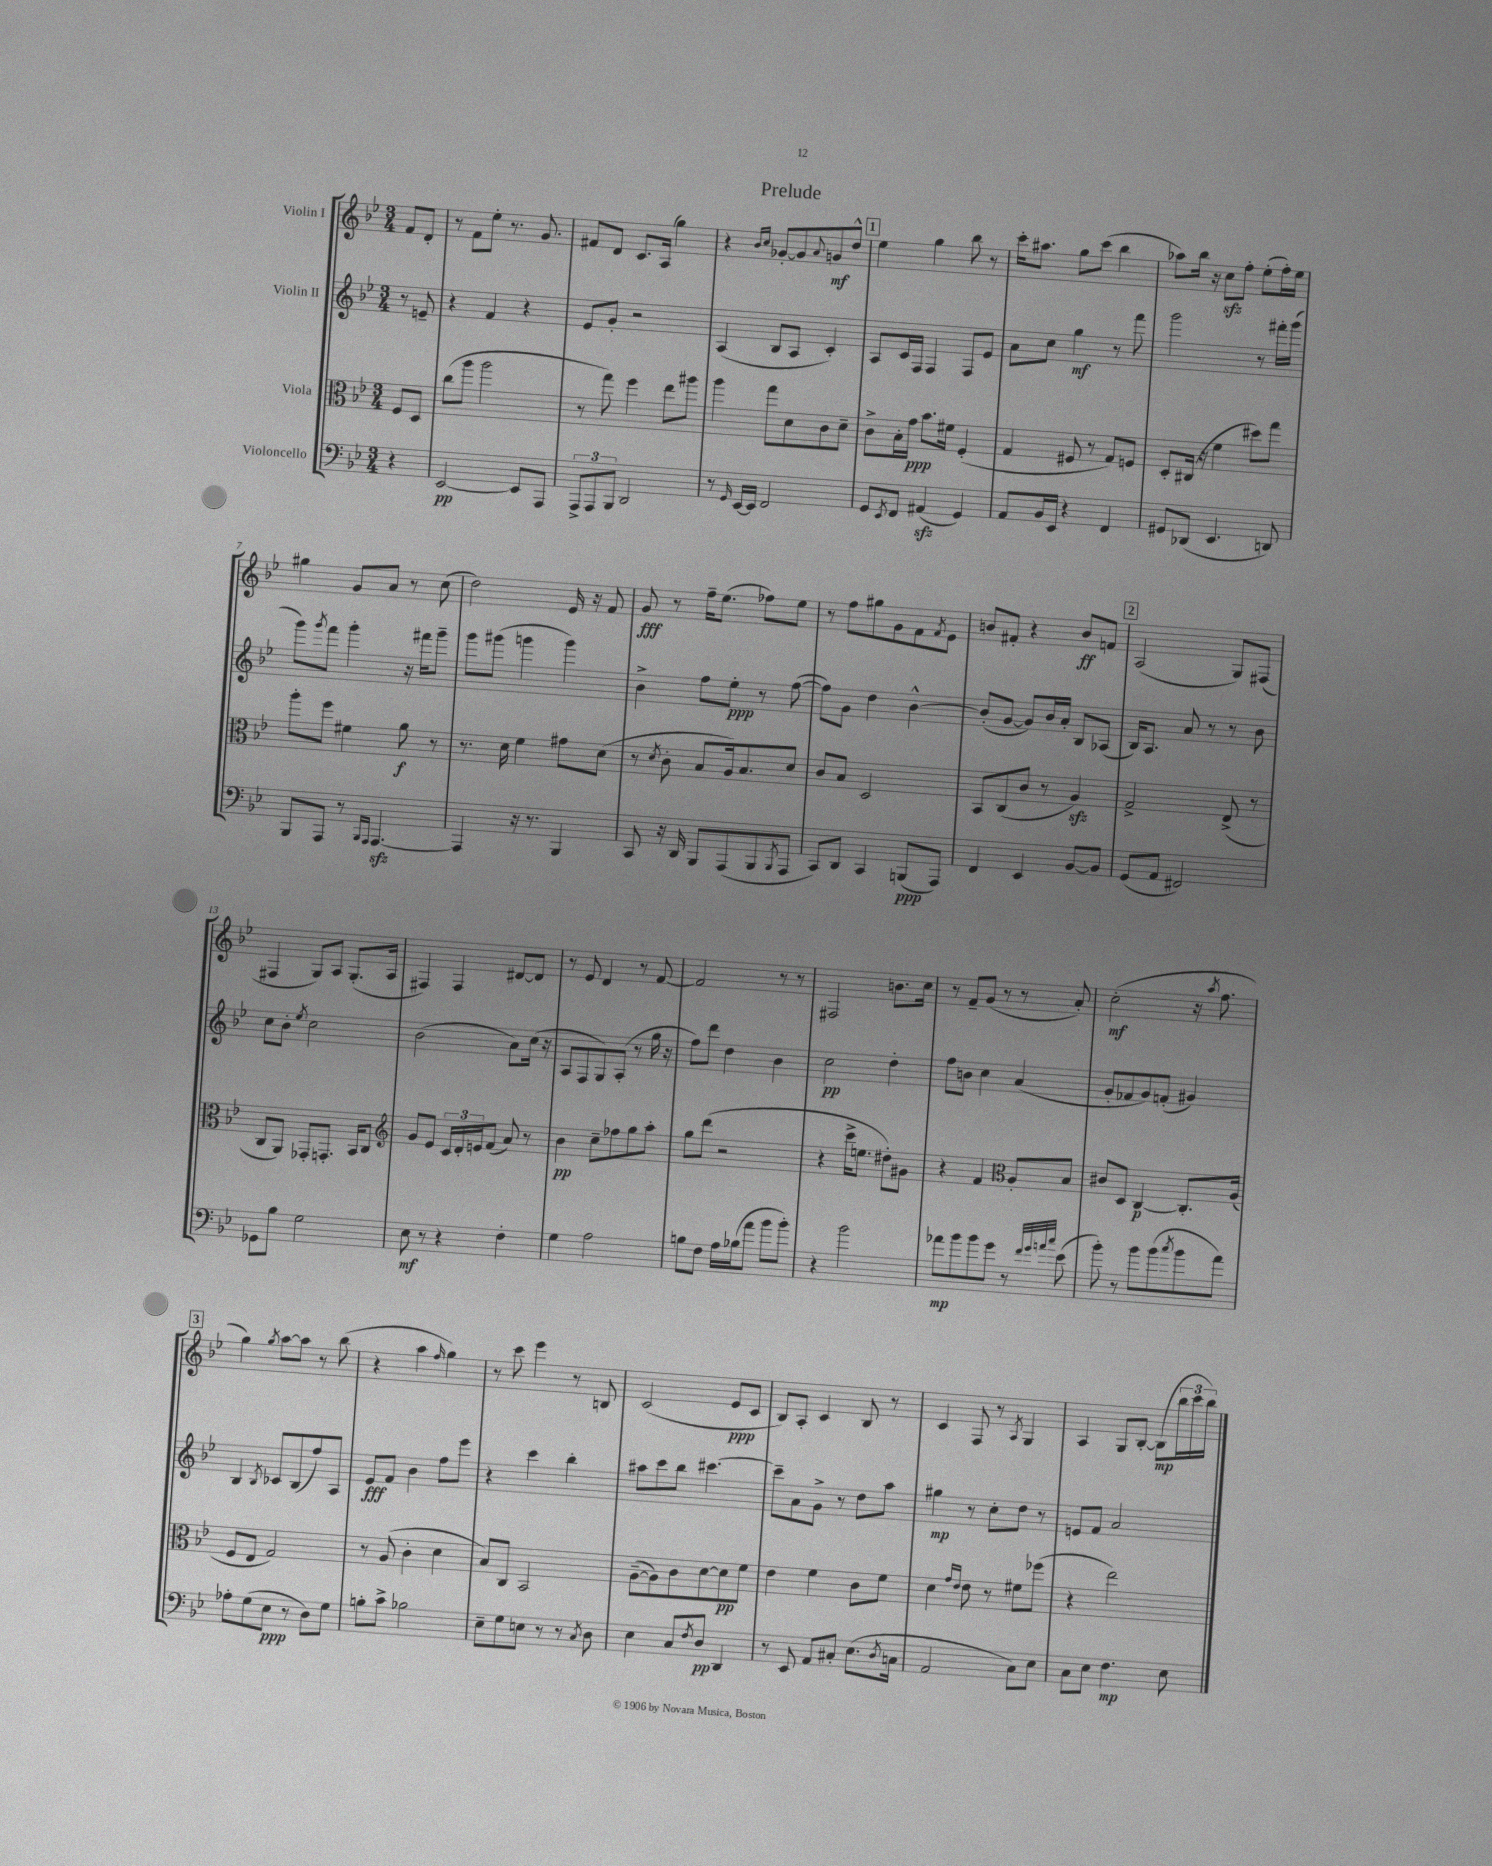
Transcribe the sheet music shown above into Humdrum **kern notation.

**kern	**kern	**kern	**kern
*staff4	*staff3	*staff2	*staff1
*clefF4	*clefC3	*clefG2	*clefG2
*k[b-e-]	*k[b-e-]	*k[b-e-]	*k[b-e-]
*M3/4	*M3/4	*M3/4	*M3/4
4r	8F/L	8r	8f/L
.	8D/J	8e~/	8d'/J
=	=	=	=
[2EE-/	(8cc\L	4r	8r
.	8aa\J	.	8f\L
.	2aa\	4f/	8ee-'\J
.	.	.	8.r
8EE-/]L	.	4r	.
.	.	.	8.g/
8AAA/J	.	.	.
=	=	=	=
12AAA^/L	8r	8e-/L	8f#/L
12AAA/	.	.	.
.	8gg\)	8g'/J	8d/J
12BBB-/J	.	.	.
2DD/	4ff\	2r	8.c/L
.	.	.	(16A/Jk
.	8ee-\L	.	4gg\)
.	8aa#\J	.	.
=	=	=	=
8r	4aa\	(4A/	4r
16qqGG/	.	.	.
[16EE-/LL	.	.	.
16EE-/]JJ	.	.	.
.	.	.	16qqb-/LL
.	.	.	16qqcc/JJ
2FF/	8gg\L	8B-/L	[8g-'/L
.	8d\	8A/J	8g-/]
.	.	.	8qqa/
.	8c\	4c'/)	8g/
.	8d~\J	.	8dd^^/J
=	=	=	=
8GG/L	8c^\L	8A/L	4ee-\
8qEE-/	.	.	.
8FF/J	16B-'\L	16c/L	.
.	16g\JJ	16F/JJ	.
(4AA#/	8.b-\L	4F/	4gg\
.	16f#\Jk	.	.
4GG/)	(4F'/	8F/L	8bb-\
.	.	8e-/J	8r
=	=	=	=
8AA/L	4G/	8a\L	16ccc'\LK
.	.	.	8.aa#\J
16BB-/L	.	8cc\J	.
16EE-/JJ	.	.	.
4r	8F#/	4gg\	8gg\L
.	8r	.	(8ccc\J
4FF/	8G/L)	8r	4bb-\
.	8F/J	8fff\	.
=	=	=	=
8GG#/L	8D'/L	2ggg\	8aa-\L)
(8DD-/J	(16C#/Jk	.	16bb-\Jk
.	16r	.	16r
4.EE-/	4f\	.	8cc\L
.	.	.	8ff'\J
.	8dd#\L)	8r	(8ee-'\L
8DD/)	8gg\J	16fff#'\LL	16ff'\L)
.	.	(16ggg\JJ	16ee-\JJ
=	=	=	=
8BBB-/L	8aa'\L	8ggg\L)	4gg#\
.	.	8qggg/	.
8AAA/J	8ff\J	8fff\J	.
8r	4f#\	4ggg'\	8g/L
16qqBBB-/LL	.	.	.
16qqAAA/JJ	.	.	.
[4.AAA/	.	.	8a/J
.	8a\	16r	8r
.	.	16fff#\LK	.
.	8r	8ggg~\J	(8cc\
=	=	=	=
4AAA/]	8.r	8ggg\L	2dd\)
.	.	(8ggg#\J	.
.	16d\	.	.
16r	4f\	4ggg\	.
8.r	.	.	.
4BBB-/	8g#\L	4ggg\)	16e-/
.	.	.	16r
.	(8d\J	.	8f/
=	=	=	=
8CC/	8r	4b-^\	8g/
.	8qd/	.	.
16r	8c'\	.	8r
16DD/	.	.	.
8BBB-/L	8B-/L	8ff\L	16ff~\LK
.	.	.	(8.ee-\J
(8AAA/	16A/k)	8ee-'\J	.
.	8.B-/	.	.
8BBB-/	.	8r	8ff-\L)
8qBBB-/	.	.	.
8AAA/J	8d/J	([8ff\	8ee-\J
=	=	=	=
8CC/L)	8c/L	8ff\]L)	8r
8DD/J	8B-/J	8g\J	8ff\L
4CC/	2D/	4dd\	8gg#\
.	.	.	8g\
(8BBB/L	.	[4b-^^\	8f\
.	.	.	8qf/
8AAA/J)	.	.	8e-\J
=	=	=	=
4FF/	8BB-/L	(8b-'/]L	8b/L
.	(8C/	[8g/J	8f#'/J
4EE-/	8c/J	8g/]L)	4r
.	8r	16b-/L	.
.	.	16a'/JJ	.
[8BB-/L	4A/)	8B-/L	8b/L
8BB-/]J	.	(8A-/J	8f/J
=	=	=	=
(8GG/L	2G^/	16B-/LK)	(2A/
.	.	8.A/J	.
8AA/J	.	.	.
2FF#/)	.	8a/	.
.	.	8r	.
.	(8E-^/	8r	8G/L)
.	8r	8b-\	(8F#/J
=	=	=	=
8GG-\L	8C/L	8cc\L	4F#/
8B-\J	8AA/J)	8b-'\J	.
.	.	8qee-/	.
2G\	8GG-'/L	2cc\	8G/L)
.	8.GG'/J	.	8A/J
.	.	.	(8.G'/L
.	16BB-/LK	.	.
.	8C/J	.	.
.	.	.	16A/Jk
=	=	=	=
*	*clefG2	*	*
8E-\	8g/L	(2b-\	4F#/)
8r	8e-/J	.	.
4r	24c/LL	.	4F#/
.	24d'/	.	.
.	24e/J	.	.
.	(8f/J	.	.
4F'\	8a/)	8a\L)	[8d#/L
.	8r	(16cc\Jk	8d#/]J
.	.	16r	.
=	=	=	=
4G\	4b-\	8A/L	8r
.	.	8F/	8e-/
2A\	8cc~\L	8G/)	4d/
.	8ff-\	(8A'/J	.
.	8gg\	8r	8r
.	8aa'\J	16gg\	[8f/
.	.	16r	.
=	=	=	=
8B\L	8gg\L	8ff\L)	2f/]
8F\J	(8ddd\J	8ddd\J	.
16A\LL	2r	4dd\	.
(16B-\J	.	.	.
8a\J	.	.	.
8b-\L	.	4b-\	8r
8b-'\J)	.	.	8r
=	=	=	=
4r	4r	2cc\	2F#/
2b-\	16ccc^\LK	.	.
.	8.ee\J	.	.
.	8dd#'\L)	4dd'\	8.b\L
.	8g#\J	.	.
.	.	.	16cc\Jk
=	=	=	=
8a-\L	4r	8ff\L	8r
8b-\	.	8b\J	8f~/L
8b-\	4f/	4cc\	(8g/J
8g\J	.	.	8r
*	*clefC3	*	*
8r	8A'/L	(4a/	8r
32qqf/LLL	.	.	.
32qqg/	.	.	.
32qqa/	.	.	.
32qqcc/JJJ	.	.	.
(8e-\	8B-/J	.	8a'/)
=	=	=	=
8b-'\)	8c#/L	8g'/L	(2cc'\
8r	8D/J	8f-/	.
8b-\L	[4C/	8g/)	.
(8b-\	.	(8f'/J	.
8qcc/	.	.	.
8b-\	8.C'/]L	4g#/)	16r
.	.	.	8qaa/
.	.	.	8.ff\
8a\J)	.	.	.
.	(16A/Jk	.	.
=	=	=	=
8A-'\L	8F/L	4B-/	4gg\)
(8G\	8E-/J	.	.
.	.	8qB-/	8qgg/
8E-\J	2G/)	8c-/L	[8aa\L
8r	.	(8B-/	8aa\]J
8D\L)	.	8ff/)	8r
8G\J	.	8A/J	(8bb-\
=	=	=	=
8B'\L	8r	8e-/L	4r
8c^\J	(8A/	8f/J	.
2B-\	4c'\	4b-\	4aa\
.	.	.	16qqff/
.	4d\	8ff\L	4gg\)
.	.	8eee-\J	.
=	=	=	=
8E-~\L	8B-/L)	4r	8r
8G\	8C/J	.	8ccc\
8E\J	2BB-/	4ccc\	4eee-\
8r	.	.	.
8r	.	4bb-'\	8r
8qC/	.	.	.
8D\	.	.	8B/
=	=	=	=
4E-\	([8A~\L	8aa#\L	(2c/
.	8A\])	8ccc\	.
8C/L	8c\	8bb-\J	.
8qF/	.	.	.
8D/J	[8d\	[4.ccc#\	.
4DD/	8d\]	.	8e-/L
.	8f\J	.	8c/J
=	=	=	=
8r	4e-\	8ccc#~\]L	8B-/L)
8EE-/	.	8a\	8A'/J
8AA/L	4f\	8g^\J	4c/
8C#'/J	.	8r	.
(8.E-\L	8c\L	8dd\L	8B-/
.	8f\J	8aa\J	8r
8qD/	.	.	.
16C\Jk	.	.	.
=	=	=	=
2AA/	4d\	4gg#\	4c/
.	16qqg/LL	.	.
.	16qqe-/JJ	.	.
.	8e-\	8r	8F/
.	8r	8cc'\L	8r
.	.	.	8qA/
8C\L)	8f#\L	8dd\J	4G/
8E-\J	(8ff-\J	8r	.
=	=	=	=
8C\L	4r	8e/L	4A/
8E-\J	.	8f/J	.
4.F\	2ee-\)	2a/	8G/L
.	.	.	[8B-'/J
.	.	.	(8B-\]L
8E-\	.	.	24bb-\L
.	.	.	24ccc\
.	.	.	24bb-\JJ)
==	==	==	==
*-	*-	*-	*-
